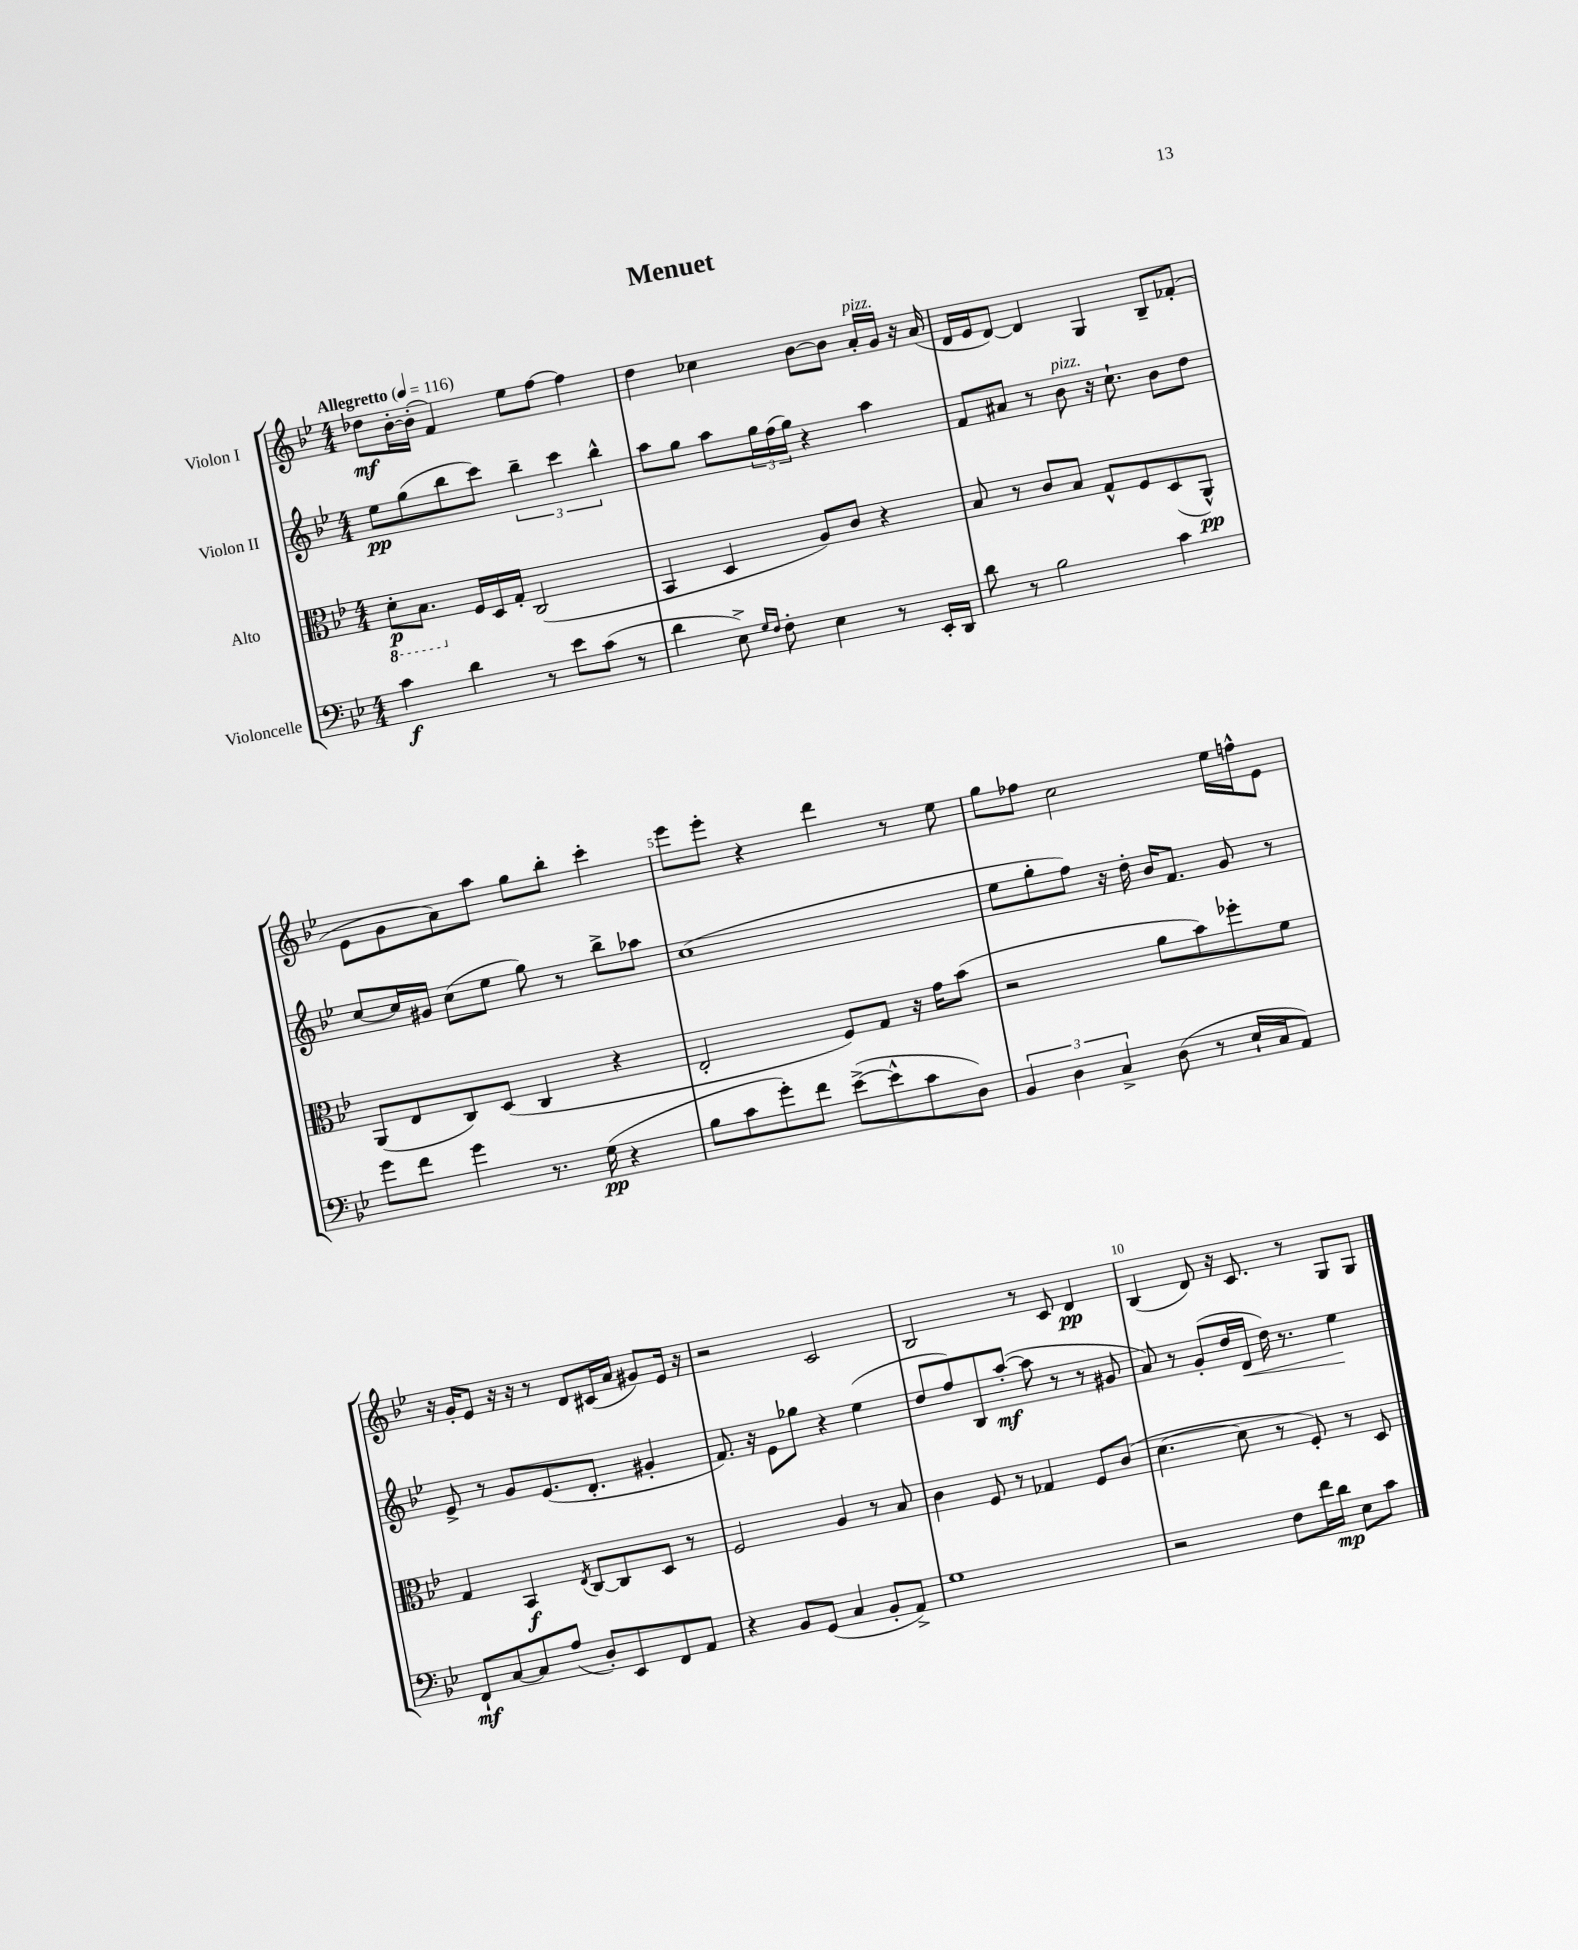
\header { title = "Menuet" }
<<
\new StaffGroup <<
\new Staff = "s0" \with { instrumentName = "Violon I" } {
    \clef treble \key bes \major \numericTimeSignature \time 4/4 \tempo "Allegretto" 4 = 116
    des''8\mf bes'16~-. bes'16-.( f'4) ees''8 f''8~ f''4 |
    d''4 ces''4 bes'8~ bes'8 a'16-.^\markup { \italic "pizz." } g'16 r16 a'16( |
    d'16 ees'16 d'8~) d'4 g4 bes8-- fes'8-.( |
    ees'8 g'8 a'8) a''8 g''8 bes''8-. c'''4-. |
    ees'''8 ees'''8-. r4 d'''4 r8 ees''8 |
    g''8 fes''8 c''2 ees''16 f''16-^ ees'8 |
    r16 g'16-. ees'8 r16 r16 r8 d'8 cis'16( a'16 gis'8) ees'16 r16 |
    r2 c'2 |
    bes2 r8 c'8 d'4\pp |
    bes4( d'8) r16 c'8. r8 g8 g8 \bar "|." |
}
\new Staff = "s1" \with { instrumentName = "Violon II" } {
    \clef treble \key bes \major \numericTimeSignature \time 4/4
    ees''8\pp g''8( bes''8 c'''8) \tuplet 3/2 { bes''4-- c'''4 bes''4-^ } |
    a''8 g''8 a''8 \tuplet 3/2 { g''16 f''16( g''16) } r4 a''4 |
    f'8 ais'8 r8 bes'8^\markup { \italic "pizz." } r16 c''8.-! bes'8 d''8 |
    c''8~ c''16 gis'16 c''8( ees''8 g''8) r8 bes''8-> aes''8 |
    c''1( |
    ees''8 g''8-. f''8) r16 d''16-. bes'16 f'8. g'8 r8 |
    ees'8-> r8 g'8 ees'8.( d'8.-. gis'4-. |
    f'8.) r16 ees'8 ges''8 r4 ees''4( |
    d''8 f''8) bes8 a''8~-.\mf( a''8 r8 r8 gis'8 |
    a'8) r8 g'8-.( d''16 d'16\< d''16) r8. ees''4\! \bar "|." |
}
\new Staff = "s2" \with { instrumentName = "Alto" } {
    \clef alto \key bes \major \numericTimeSignature \time 4/4
    \ottava #-1 d8-.\p bes,8. \ottava #0 f16 d16 g16-. c2( |
    bes,4 d4 a8) c'8 r4 |
    bes8 r8 c'8 bes8 g8-^ f8 d8( a,8-^\pp) |
    a,8( ees8 c8) d8( c4 r4 |
    ees2-. f8) g8 r16 g'16 bes'8( |
    r2 a'8 bes'8) fes''8-. f'8 |
    g4 bes,4\f \acciaccatura { ees8 } c8~ c8 d8 r8 |
    f2 a4 r8 bes8 |
    c'4 f8 r8 ges4 f8 c'8( |
    d'4.~ d'8 r8 f8-.) r8 d8 \bar "|." |
}
\new Staff = "s3" \with { instrumentName = "Violoncelle" } {
    \clef bass \key bes \major \numericTimeSignature \time 4/4
    c'4\f d'4 r8 ees'8 c'8( r8 |
    d'4 ees8->) \grace { g16 f16 } f8-. ees4 r8 ees,16-. d,16 |
    d'8 r8 bes2 c'4 |
    g'8 f'8 g'4 r8. g16\pp( r4 |
    bes8 c'8 g'8-.) f'8 ees'8~->( ees'8-^ c'8 d8) |
    \tuplet 3/2 { bes,4 d4 c4-> } d8( r8 ees16-! c16 a,8) |
    f,8-!\mf c8~ c8 a8( d8-.) ees,8 f,8 a,8 |
    r4 bes,8 g,8( c4 bes,8-. a,8->) |
    g1 |
    r2 f8 f'16 d'16\mp ees8 c'8 \bar "|." |
}
>>
>>
\layout { \context { \Score \override BarNumber.break-visibility = ##(#f #t #t) barNumberVisibility = #(every-nth-bar-number-visible 5) } }
